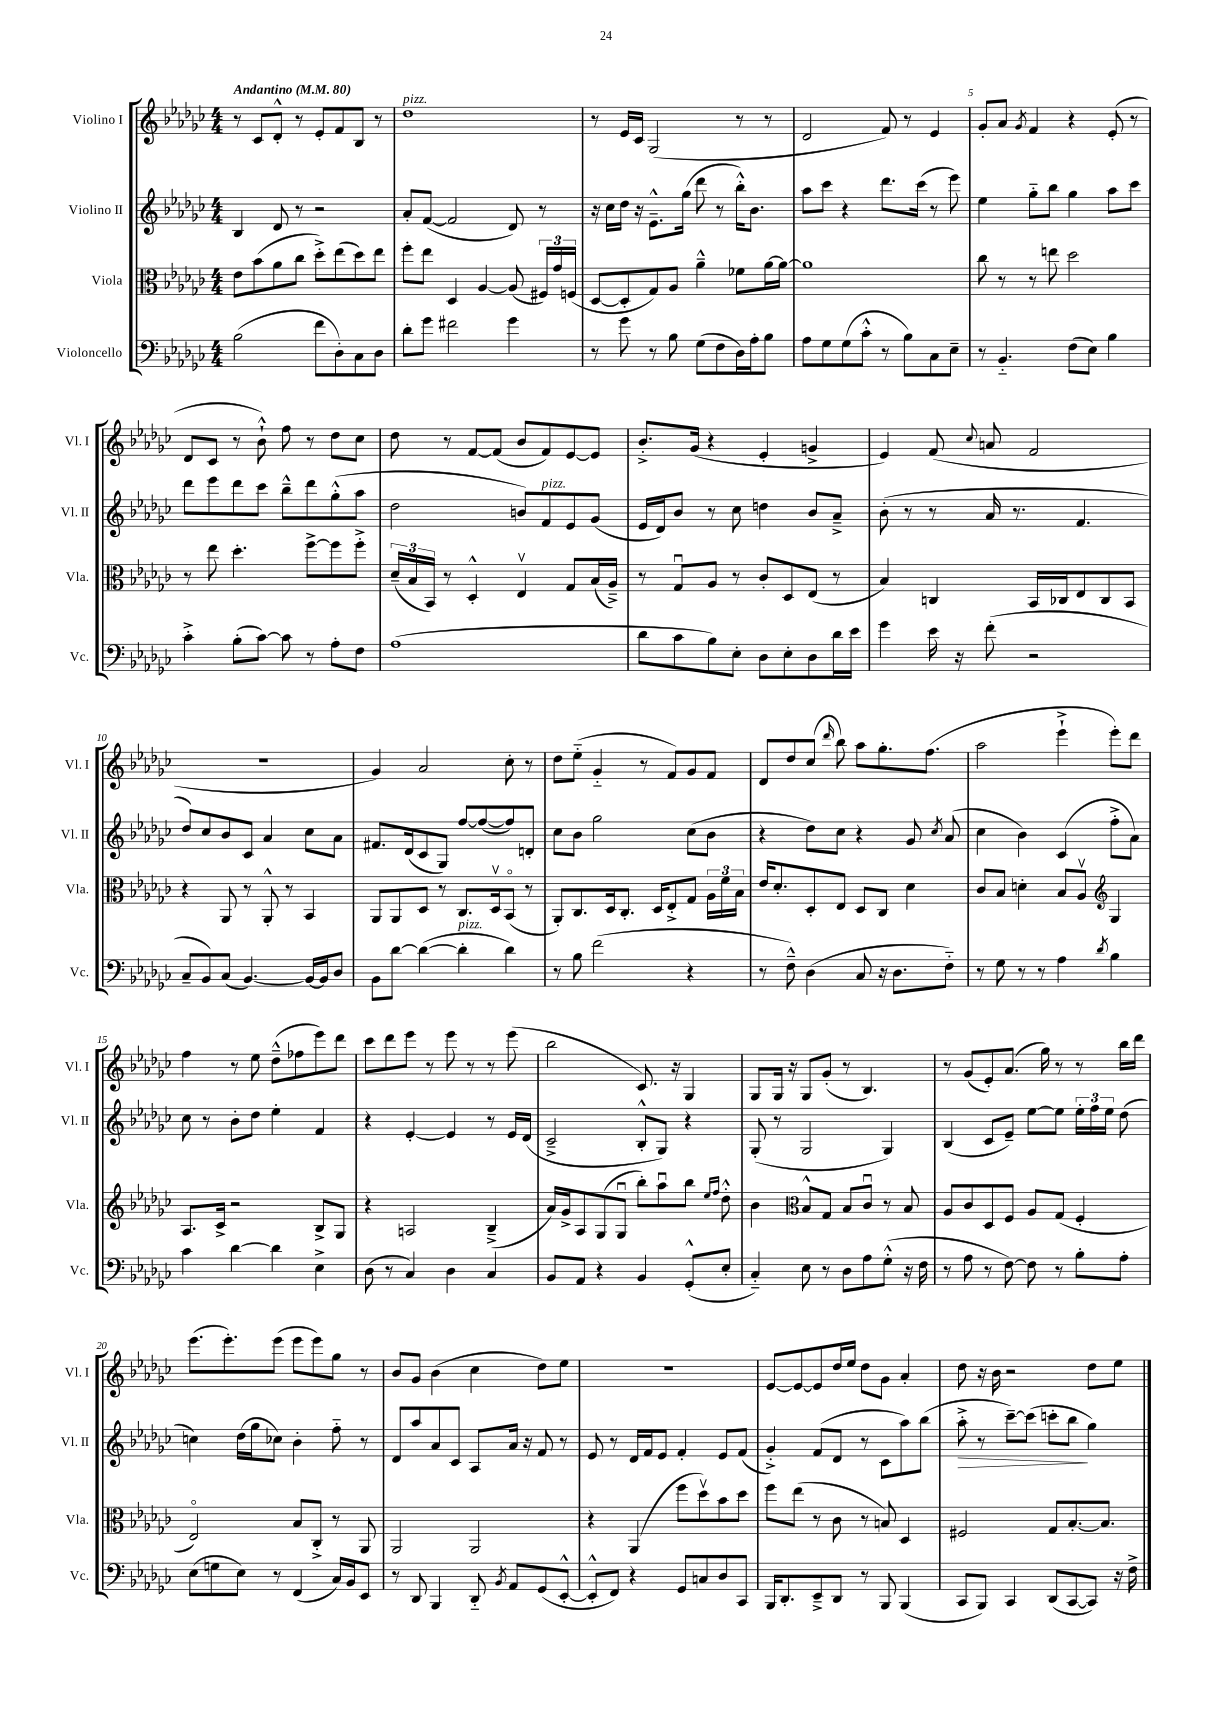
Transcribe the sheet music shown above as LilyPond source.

<<
\new StaffGroup <<
\new Staff = "s0" \with { instrumentName = "Violino I" shortInstrumentName = "Vl. I" } {
    \clef treble \key ges \major \numericTimeSignature \time 4/4 \tempo "Andantino" 4 = 80
    \autoBeamOff r8 ces'8[ des'8]-.-^ r8 ees'8[-. f'8 bes8] r8 |
    des''1^\markup { \italic "pizz." } |
    r8 ees'16[ ces'16] ges2( r8 r8 |
    des'2 f'8) r8 ees'4 |
    ges'8[-. aes'8] \acciaccatura { ges'8 } f'4 r4 ees'8-.( r8 |
    des'8[ ces'8] r8 bes'8-!-^) f''8 r8 des''8[ ces''8] |
    des''8 r8 f'8[~ f'8]( bes'8[ f'8) ees'8~ ees'8] |
    bes'8.[-.-> ges'16]( r4 ees'4-. g'4-> |
    ees'4) f'8( \appoggiatura { ces''8 } a'8 f'2 |
    R1 |
    ges'4) aes'2 ces''8-. r8 |
    des''8[ ees''8]-_( ges'4-_ r8 f'8[) ges'8 f'8] |
    des'8[ des''8 ces''8]( \grace { des'''16 } bes''8) aes''8[ ges''8.-. f''8.]( |
    aes''2 ees'''4-!-> ees'''8[-.) des'''8] |
    f''4 r8 ees''8 des''8[---^( fes''8 ees'''8) des'''8] |
    ces'''8[ des'''8 ees'''8] r8 ees'''8 r8 r8 ees'''8( |
    bes''2 ces'8.) r16 ges4 |
    ges8[ ges16] r16 ges8[ ges'8]-.( r8 bes4.) |
    r8 ges'8[( ees'8-.) aes'8.]( ges''16) r8 r8 bes''16[ des'''16] |
    ees'''8.[( ees'''8.-.) ees'''8]( ees'''8[ ees'''8) ges''8] r8 |
    bes'8[ ges'8] bes'4( ces''4 des''8[) ees''8] |
    R1 |
    ees'8[~ ees'8~ ees'8 des''16 ees''16] des''8[ ges'8] aes'4-. |
    des''8 r16 bes'16 r2 des''8[ ees''8] \bar "|." |
}
\new Staff = "s1" \with { instrumentName = "Violino II" shortInstrumentName = "Vl. II" } {
    \clef treble \key ges \major \numericTimeSignature \time 4/4
    \autoBeamOff bes4 des'8 r8 r2 |
    aes'8[-. f'8]~( f'2 des'8) r8 |
    r16 ces''16[ des''16] r16 ees'8.[---^ ges''16]( des'''8 r8 bes''16[-.-^) bes'8.] |
    aes''8[ ces'''8] r4 des'''8.[ ces'''16]( r8 ees'''8) |
    ees''4 ges''8[-_ bes''8] ges''4 aes''8[ ces'''8] |
    des'''8[ ees'''8 des'''8 ces'''8] bes''8[---^ des'''8 ges''8-.-^( aes''8] |
    des''2 b'8[) f'8^\markup { \italic "pizz." } ees'8 ges'8]( |
    ees'16[ des'16) bes'8] r8 ces''8 d''4 bes'8[ aes'8]---> |
    bes'8-.( r8 r8 aes'16 r8. f'4. |
    des''8[) ces''8 bes'8 ces'8] aes'4 ces''8[ aes'8] |
    fis'8.[ des'16( ces'8 ges8]) f''8[~ f''8~( f''8) d'8]-. |
    ces''8[ bes'8] ges''2 ces''8[( bes'8] |
    r4 des''8[) ces''8] r4 ges'8 \acciaccatura { ces''8 } aes'8( |
    ces''4 bes'4) ces'4( f''8[-.-> aes'8]) |
    ces''8 r8 bes'8[-. des''8] ees''4-. f'4 |
    r4 ees'4~-. ees'4 r8 ees'16[ des'16]( |
    ces'2---> bes8[-.-^ ges8]) r4 |
    ges8-.( r8 ges2 ges4) |
    bes4( ces'8[ ees'8]--) ees''8[~ ees''8] \tuplet 3/2 { ees''16[-. f''16 ees''16] } des''8( |
    c''4) des''16[( ges''16 ces''8]) bes'4-. f''8-_ r8 |
    des'8[ aes''8 aes'8 ces'8] aes8[ aes'16] r16 f'8 r8 |
    ees'8 r8 des'16[ f'16 ees'8] f'4-. ees'8[ f'8]( |
    ges'4-.->) f'8[( des'8] r8 ces'8[ aes''8) bes''8]( |
    aes''8-.->\> r8 ces'''8[~--) ces'''8]( c'''8[-. bes''8]\! ges''4) \bar "|." |
}
\new Staff = "s2" \with { instrumentName = "Viola" shortInstrumentName = "Vla." } {
    \clef alto \key ges \major \numericTimeSignature \time 4/4
    \autoBeamOff ees'8[ bes'8( aes'8 ces''8] des''8[-.->) ees''8( des''8) ees''8] |
    f''8[-. ees''8] des4 aes4~ aes8( \tuplet 3/2 { fis16[) ges'16 f16]( } |
    des8[~ des8-. ges8) aes8] aes'4---^ fes'8[ aes'16~ aes'16]~ |
    aes'1 |
    ces''8 r8 r8 e''8 des''2 |
    r8 ees''8 des''4.-. f''8[~-> f''8 f''8]-.-> |
    \tuplet 3/2 { des'16[--( bes16 bes,16]) } r8 des4-.-^ ees4\upbow ges8[ bes16( aes16]--->) |
    r8 ges8[\downbow aes8] r8 ces'8[-. des8 ees8]( r8 |
    bes4) c4 bes,16[ ces16 ees8 ces8 bes,8] |
    r4 aes,8 r8 aes,8-.-^ r8 bes,4 |
    aes,8[ aes,8 des8] r8 ces8.[ des16\upbow bes,8]\flageolet( r8 |
    aes,8[-.) ces8. des16 ces8.]-. des16[ ees8-.-> ges8] \tuplet 3/2 { aes16[ f'16 bes16] } |
    ees'16[ des'8.-. des8-. ees8] des8[ ces8] des'4 |
    ces'8[ bes8] d'4-. bes8[ aes8]\upbow \clef treble ges4 |
    aes8.[ ces'16]-> r2 bes8[-> ges8] |
    r4 a2 bes4--->( |
    aes'16[) ges'16-> aes8 ges8( ges8]\downbow bes''8[-.) aes''8\downbow bes''8] \grace { ees''16[ f''16] } des''8-.-^ |
    bes'4 \clef alto bes8[-^ ges8] bes8[ ces'8]\downbow r8 bes8 |
    aes8[ ces'8 des8 f8] aes8[ ges8]( f4-. |
    ees2\flageolet) bes8[ ces8]-.-> r8 aes,8 |
    aes,2 aes,2 |
    r4 aes,4( f''8[ des''8\upbow) bes'8 des''8] |
    f''8[ ees''8]( r8 ces'8 r8 b8) des4 |
    fis2 ges8[ bes8.~-. bes8.] \bar "|." |
}
\new Staff = "s3" \with { instrumentName = "Violoncello" shortInstrumentName = "Vc." } {
    \clef bass \key ges \major \numericTimeSignature \time 4/4
    \autoBeamOff bes2( f'8[ des8-.) ces8 des8] |
    des'8[-. ges'8] fis'2 ges'4 |
    r8 ges'8 r8 bes8 ges8[( f8 des16) aes16-. bes8] |
    aes8[ ges8 ges8( ces'8]-.-^ r8 bes8[) ces8 ees8]-- |
    r8 bes,4.-_ f8[( ees8]) bes4 |
    ces'4-.-> bes8[-.( ces'8]~) ces'8 r8 aes8[-. f8] |
    aes1( |
    des'8[ ces'8 bes8) ees8]-. des8[ ees8-. des8 des'16 ees'16] |
    ges'4 ees'16 r16 f'8-.( r2 |
    ces8[-- bes,8) ces8]( bes,4.~) bes,16[~ bes,16 des8] |
    bes,8[ des'8]~ des'4~( des'4-.^\markup { \italic "pizz." } des'4) |
    r8 bes8 f'2( r4 |
    r8 f8---^) des4( ces8 r16 des8.[ f8]-_) |
    r8 ges8 r8 r8 aes4 \acciaccatura { des'8 } bes4 |
    ces'4 des'4~ des'4 ees4-> |
    des8( r8 ces4) des4 ces4 |
    bes,8[ aes,8] r4 bes,4 ges,8[-.-^( ees8]-. |
    ces4-_) ees8 r8 des8[ aes8 ges8]-.-^( r16 f16 |
    r8 aes8 r8 f8~) f8 r8 bes8[-. aes8]-. |
    ees8[( g8 ees8]) r8 f,4( ces16[) bes,16 ees,8] |
    r8 des,8 bes,,4 des,8-_ \acciaccatura { bes,8 } aes,8[ ges,8( ees,8]~-.-^ |
    ees,8[-.-^ f,8]) r4 ges,8[ c8 des8 ces,8] |
    bes,,16[ des,8.-. ees,8---> des,8] r8 bes,,8 bes,,4( |
    ces,8[ bes,,8]) ces,4 des,8[( ces,8~ ces,8]) r16 f16-> \bar "|." |
}
>>
>>
\layout { \context { \Score \override BarNumber.break-visibility = ##(#f #t #t) barNumberVisibility = #(every-nth-bar-number-visible 5) } }
